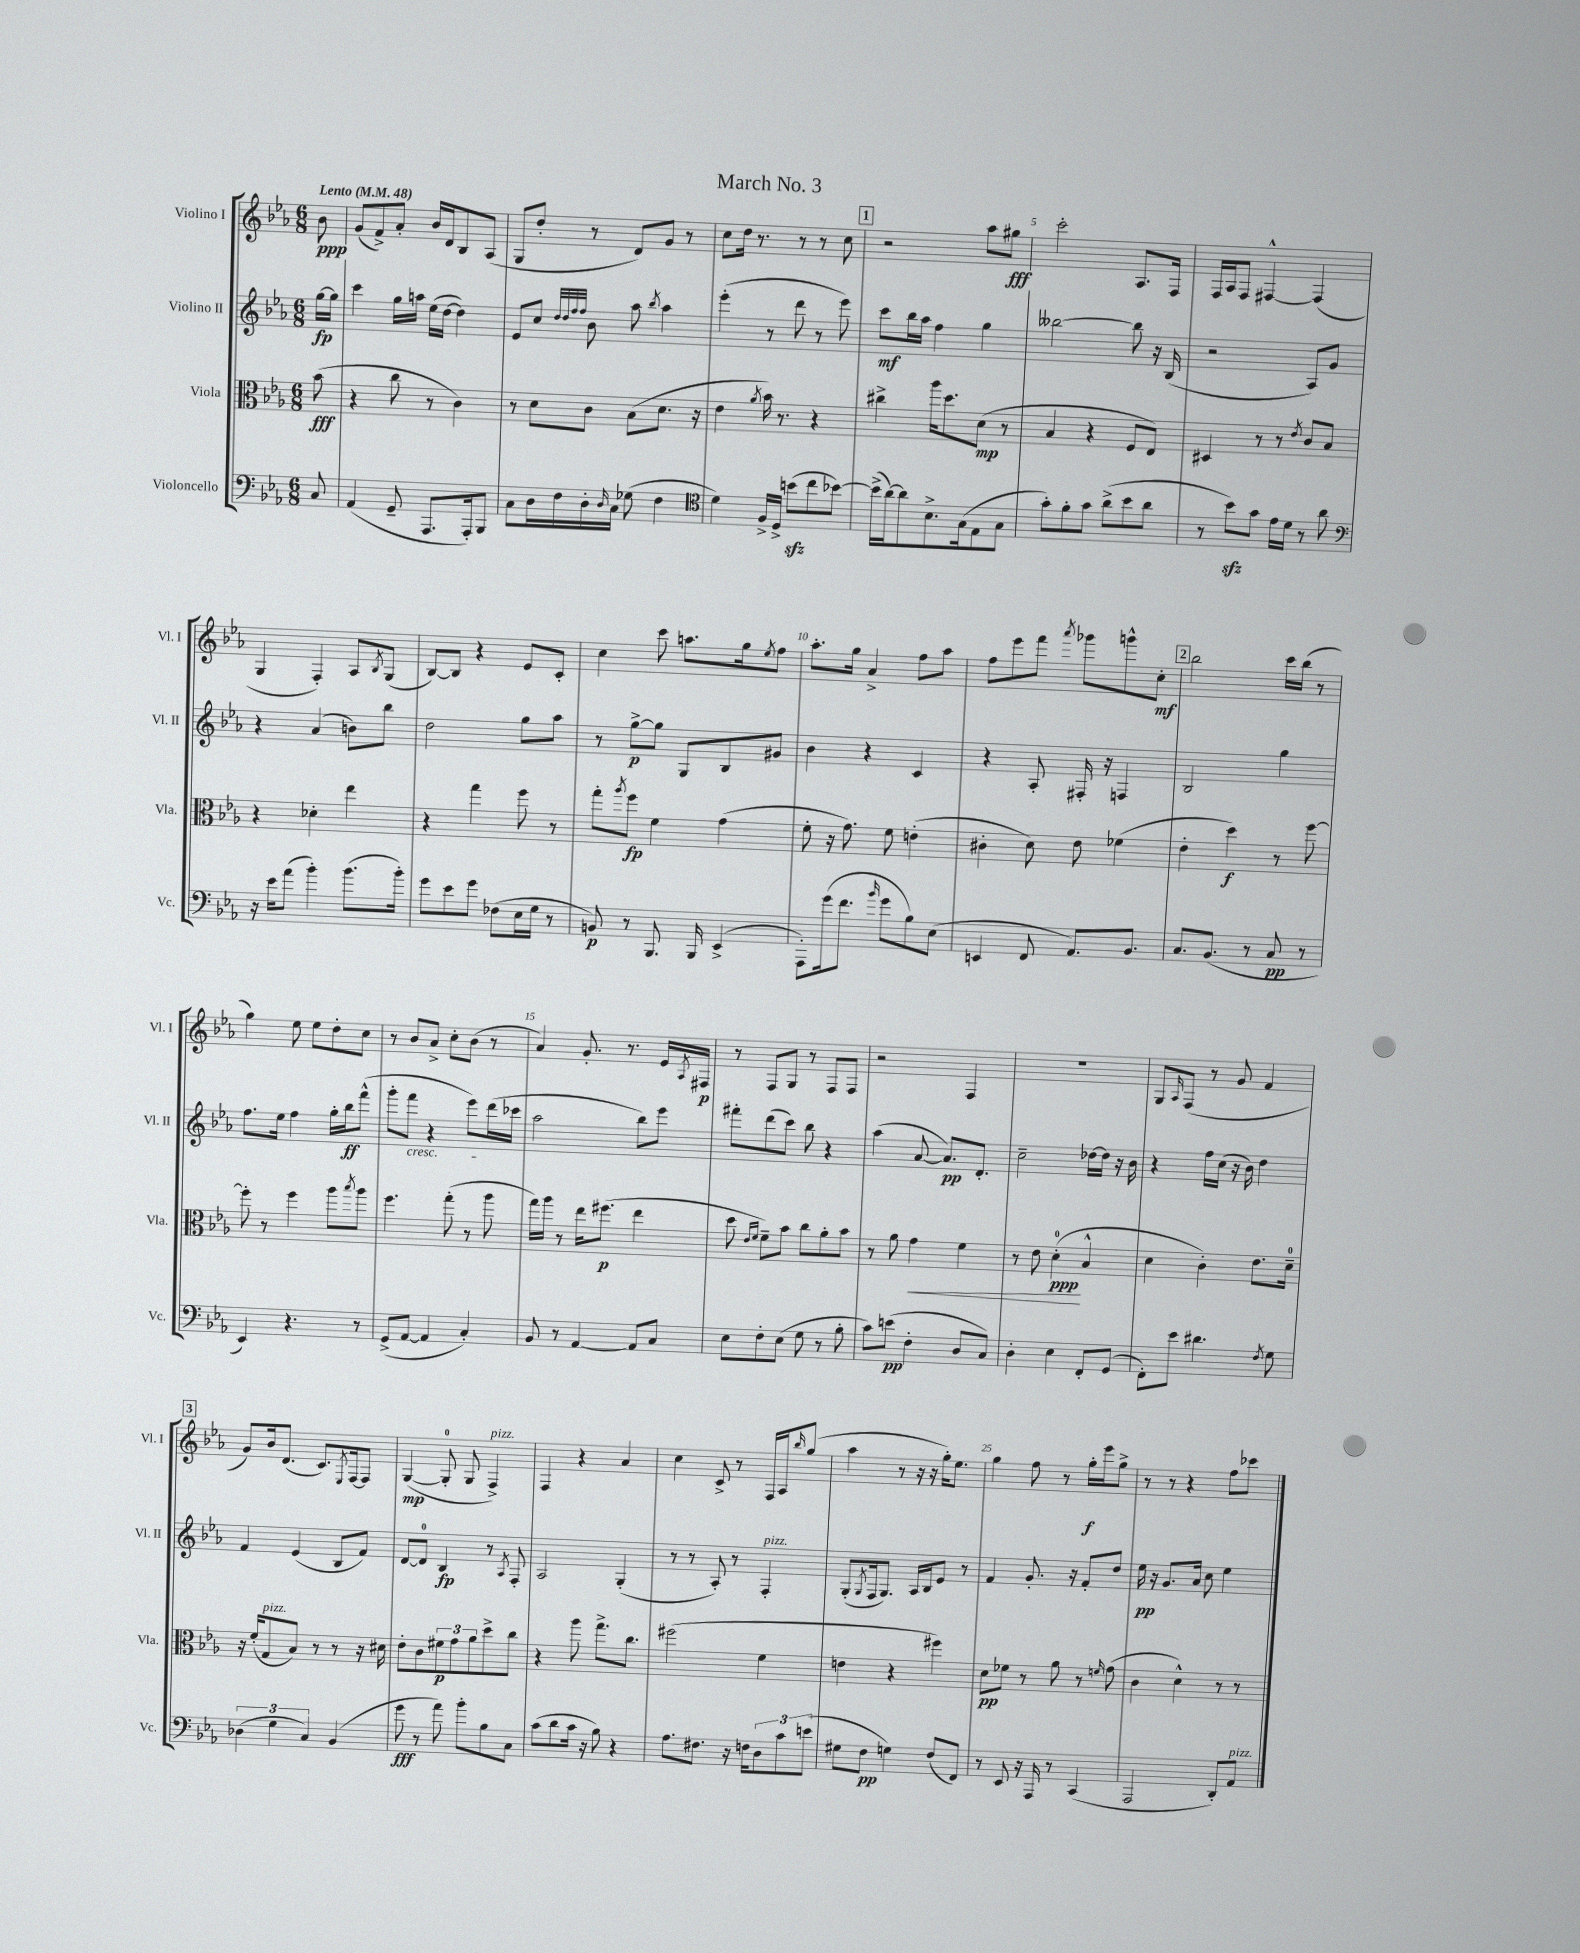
\header { title = "March No. 3" }
<<
\new StaffGroup <<
\new Staff = "s0" \with { instrumentName = "Violino I" shortInstrumentName = "Vl. I" } {
    \clef treble \key ees \major \numericTimeSignature \time 6/8 \partial 8 \tempo "Lento" 4 = 48
    bes'8\ppp |
    g'8( f'8->) aes'8-. bes'16 d'16 bes8 aes8( |
    g8 d''8-. r8 d'8) g'8 r8 |
    c''8 d''16 r8. r8 r8 c''8 |
    \mark \markup { \box "1" } r2 aes''8 gis''8\fff |
    c'''2-. aes8. f16 |
    f16 aes16 f8 fis4~-^ fis4( |
    g4 f4-.) aes8 \acciaccatura { bes8 } g8( |
    bes8~) bes8 r4 ees'8 c'8-. |
    c''4 c'''8 a''8. g''16 \acciaccatura { ees''8 } f''8 |
    aes''8.-. g''16 aes'4-> f''8 aes''8 |
    f''8 ees'''8 f'''8 \acciaccatura { aes'''8 } ges'''8 g'''8-^ c''8-.\mf |
    \mark \markup { \box "2" } bes''2 c'''16 bes''16( r8 |
    g''4) ees''8 ees''8 d''8-. c''8 |
    r8 bes'8 aes'8-> c''8-. bes'8( r8 |
    aes'4) g'8.-. r8. ees'16 \acciaccatura { aes8 } fis16\p |
    r8 f8 g8 r8 f8 f8 |
    r2 f4 |
    R2. |
    g8 \grace { aes16 } f8( r8 g'8 f'4 |
    \mark \markup { \box "3" } g'8) bes'16 d'8.( c'8.) \acciaccatura { ees8 } f16~ f8 |
    g4~\mp( g8-0-. g8 f4->^\markup { \italic "pizz." }) |
    f4 r4 aes'4 |
    c''4 c'8-> r8 f16 aes16 \grace { bes''16 } g''8( |
    aes''4 r8 r16 r16 g''16-.) ees''8. |
    g''4 f''8 r8 g''16-.\f ees'''16 g''8-> |
    r8 r8 r4 f''8 ces'''8 \bar "|." |
}
\new Staff = "s1" \with { instrumentName = "Violino II" shortInstrumentName = "Vl. II" } {
    \clef treble \key ees \major \numericTimeSignature \time 6/8 \partial 8
    g''16~\fp g''16 |
    c'''4 g''16 a''16 ees''16( d''16~ d''4) |
    ees'8 c''8 \grace { d''32 d''32 f''32 f''32 } bes'8 aes''8 \acciaccatura { bes''8 } aes''4 |
    ees'''4-.( r8 d'''8 r8 ees'''8) |
    \mark \markup { \box "1" } c'''8\mf bes''16 aes''16 f''4 g''4 |
    beses''2~ beses''8 r16 bes16( |
    r2 aes8) g'8 |
    r4 aes'4( b'8) bes''8 |
    d''2 g''8 aes''8 |
    r8 g''8~->\p g''8 g8 bes8 gis'8 |
    bes'4 r4 c'4 |
    r4 aes8-. fis16-. r16 f4 |
    \mark \markup { \box "2" } bes2 g''4 |
    f''8. ees''16 f''4 g''16-. bes''16\ff f'''8-^( |
    g'''8-. f'''8\cresc r4 ees'''8) d'''16\!( ces'''16 |
    aes''2 bes''8) ees'''8 |
    fis'''8-. d'''8( c'''8) bes''8 r4 |
    aes''4( aes'8~ aes'8.\pp) d'8.-. |
    c''2-- des''16~ des''16 r16 bes'16 |
    r4 f''16 c''16( r16 bes'16) d''4 |
    \mark \markup { \box "3" } f'4 ees'4( bes8 f'8) |
    d'8~ d'8-0 bes4\fp r8 \acciaccatura { aes8 } f8-. |
    aes2 g4-.( |
    r8 r8 aes8-.) r8 f4-.^\markup { \italic "pizz." } |
    g8-.( \acciaccatura { g8 } f16 g8.) aes16 bes16 ees'8 r8 |
    f'4 g'8.-. r16 f'8-. d''8 |
    ees''16\pp r16 g'8. aes'16 c''8 ees''4 \bar "|." |
}
\new Staff = "s2" \with { instrumentName = "Viola" shortInstrumentName = "Vla." } {
    \clef alto \key ees \major \numericTimeSignature \time 6/8 \partial 8
    bes'8\fff( |
    r4 c''8 r8 c'4) |
    r8 d'8 c'8 bes8( d'8. r16 |
    ees'4 \acciaccatura { aes'8 } bes'16) r8. r4 |
    \mark \markup { \box "1" } cis''4-> aes''16 d''8. d'8\mp( r8 |
    bes4 r4 f8 ees8) |
    dis4 r8 r8 \acciaccatura { ees'8 } c'8 bes8 |
    r4 des'4-. ees''4 |
    r4 g''4 f''8 r8 |
    g''8-. \acciaccatura { aes''8 } f''8\fp f'4 g'4( |
    f'8-. r16 g'8.) f'8 e'4-.( |
    cis'4-. d'8) ees'8 fes'4( |
    \mark \markup { \box "2" } ees'4-. d''4\f) r8 f''8~ |
    f''8-. r8 f''4 aes''8 \acciaccatura { bes''8 } aes''8 |
    f''4. g''8-.( r8 aes''8 |
    g''16) aes''16 r8 ees''16 fis''8.\p( ees''4 |
    d''8 \grace { ees'16 f'16 } f'8--) bes'8 c''8 aes'8-. bes'8 |
    r8 aes'8 g'4\< f'4 |
    r8 ees'8 d'4-0-.\ppp\!( bes4-^ |
    d'4 c'4-.) ees'8. d'16-0-- |
    \mark \markup { \box "3" } r16 f'16-.( g8^\markup { \italic "pizz." } bes8) r8 r8 r16 dis'16 |
    ees'8-. c'8 \tuplet 3/2 { fis'8\p g'8 aes'8 } d''8-> c''8 |
    r4 aes''8 g''8.-> c''8. |
    fis''2( f'4 |
    e'4 r4 fis''4) |
    d'8\pp fes'8 r8 aes'8 r8 \grace { f'16 } g'8( |
    c'4 d'4-^) r8 r8 \bar "|." |
}
\new Staff = "s3" \with { instrumentName = "Violoncello" shortInstrumentName = "Vc." } {
    \clef bass \key ees \major \numericTimeSignature \time 6/8 \partial 8
    c8 |
    aes,4( g,8-- aes,,8. aes,,16-.) bes,,8 |
    c8 d16 f16 d16-. \grace { d16 } c16 ges8( f4 |
    \clef tenor d'4) f16-> d16-> b'8\sfz( c''8 bes'8~) |
    \mark \markup { \box "1" } bes'16->( aes'16~) aes'8 bes8.-> g16( ees8 g8 |
    g'8-.) f'8-. g'8 aes'8->( bes'8 aes'8 |
    r8 bes'8\sfz) g'8 ees'16 d'16 r8 aes'8 |
    \clef bass r16 ees'16 aes'8( bes'4-.) bes'8.( bes'16-.) |
    g'8 ees'8 g'8 fes8( ees16 g16 r8 |
    b,8\p) r8 bes,,8. bes,,16 ees,4->( |
    aes,,8-.) g'16( f'8. \grace { bes'16 } g'8 bes8) ees8( |
    e,4 f,8 aes,8.) bes,8. |
    \mark \markup { \box "2" } c8. bes,8.( r8 c8\pp r8 |
    ees,4) r4. r8 |
    g,8->( aes,8~ aes,4 c4-.) |
    bes,8 r8 aes,4~ aes,8 c8 |
    ees8 f8-. ees8( g8 r8 bes8-. |
    c'8) e'8\pp( f4-. d8 c8) |
    d4-. ees4 f,8-. g,8( |
    f,8-.) ees'8 dis'4. \acciaccatura { f8 } g8 |
    \mark \markup { \box "3" } \tuplet 3/2 { des4( g4 c4) } bes,4( |
    g'8\fff r8 aes'8) bes'8-. bes8 c8 |
    c'8( d'8 c'16 r16 bes8) r4 |
    aes8. fis8. r16 f16 \tuplet 3/2 { d8 c'8 e'8( } |
    gis8 f8\pp g4) f8( f,8) |
    r8 ees,8 r16 aes,,16 r8 c,4( |
    aes,,2 d,8-.) aes,8^\markup { \italic "pizz." } \bar "|." |
}
>>
>>
\layout { \context { \Score \override BarNumber.break-visibility = ##(#f #t #t) barNumberVisibility = #(every-nth-bar-number-visible 5) } }
